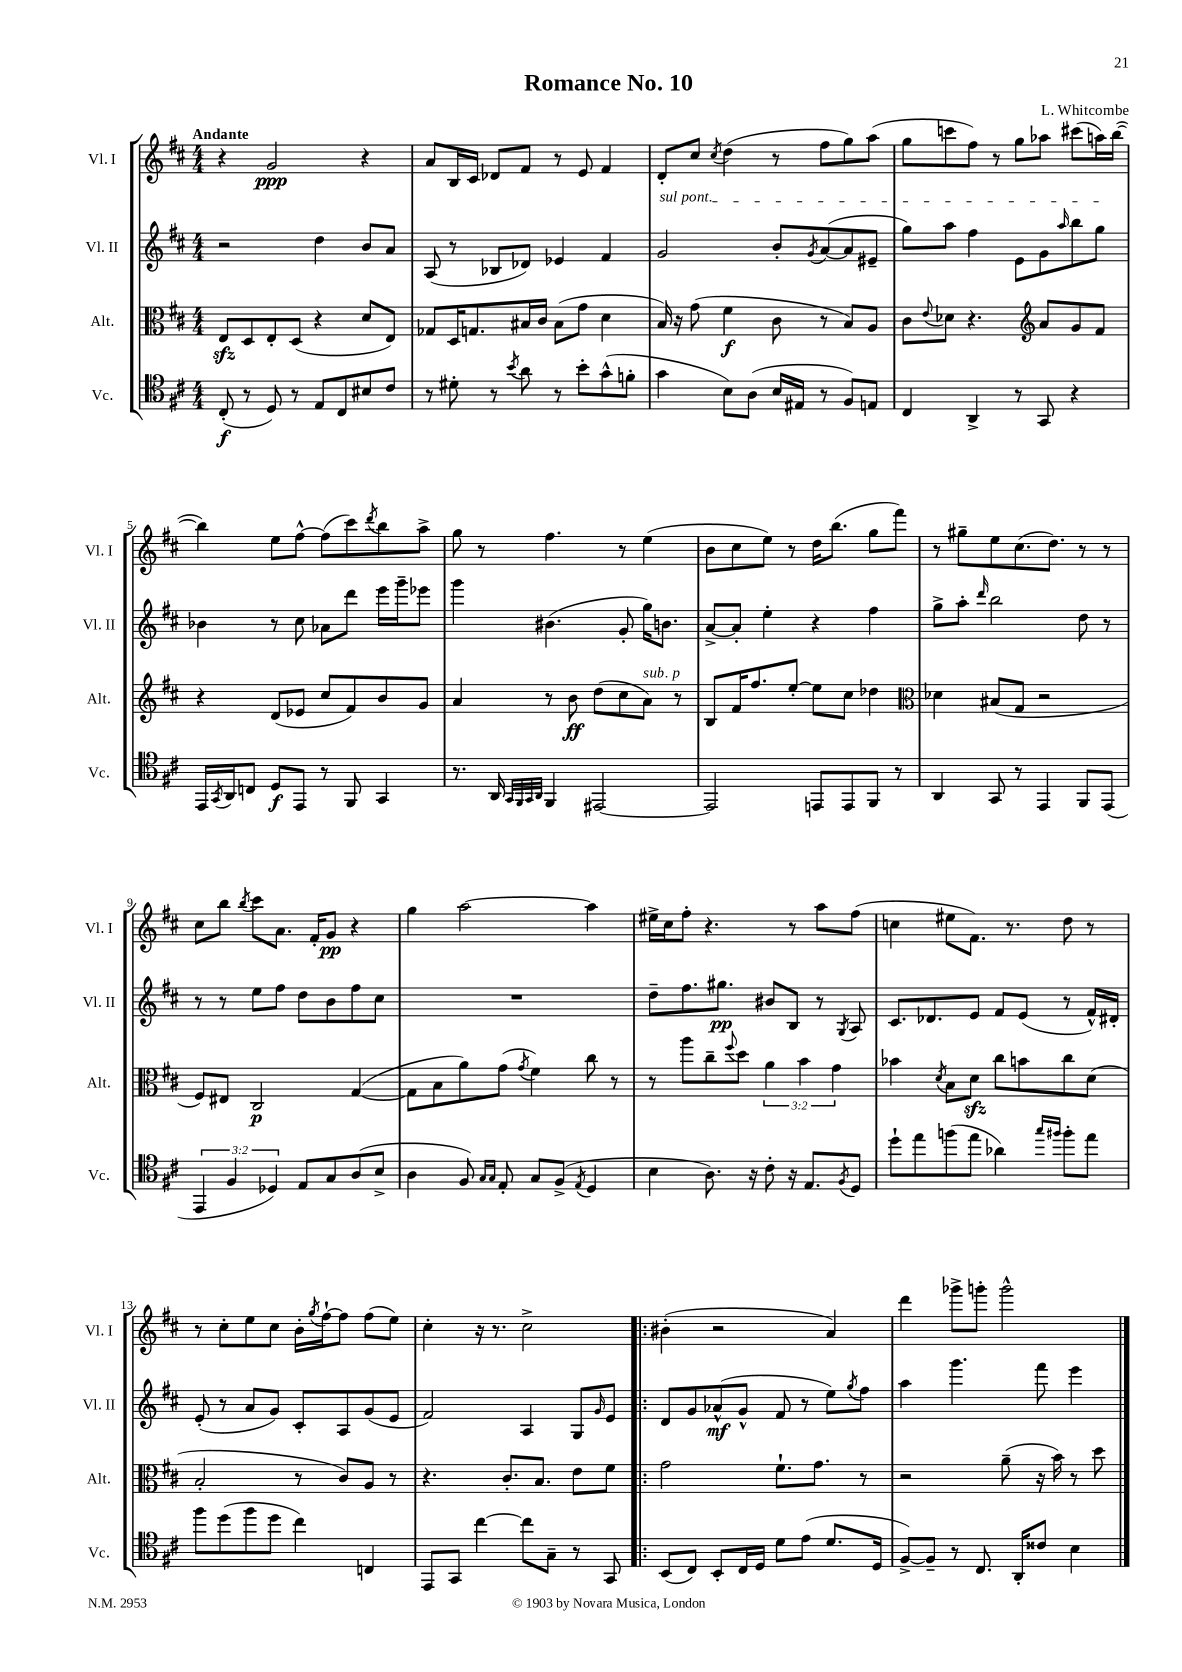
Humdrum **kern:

**kern	**kern	**kern	**kern
*staff4	*staff3	*staff2	*staff1
*clefC4	*clefC3	*clefG2	*clefG2
*k[f#c#]	*k[f#c#]	*k[f#c#]	*k[f#c#]
*M4/4	*M4/4	*M4/4	*M4/4
(8C#'	8E	2r	4r
8r	8D	.	.
8D)	8E'	.	2g
8r	(8D	.	.
8E	4r	4dd	.
8C#	.	.	.
8B#	8d	8b	4r
8c#	8E)	8a	.
=	=	=	=
8r	8G-	(8A	8a
8d#'	16D	8r	16B
.	8.G	.	16c#
8r	.	8B-	8d-
8qb	.	.	.
8a	16B#	8d-)	8f#
.	16c#	.	.
8r	(8B#	4e-	8r
8b'	8g	.	8e
(8g^^	4d	4f#	4f#
8f'	.	.	.
=	=	=	=
4g	16B)	2g	8d'
.	16r	.	.
.	(8g	.	8cc#
.	.	.	8qcc#
8B)	4f#	.	(4dd
(8A	.	.	.
16B	8c#	8b'	8r
16E#	.	.	.
.	.	8qg	.
8r	8r	([8a	8ff#
8F#)	8B)	8a]	8gg)
8E	8A	8e#~	(8aa
=	=	=	=
4C#	8c#	8gg)	8gg
.	8qqe	.	.
.	8d-	8aa	8ccc
4AA^	4.r	4ff#	8ff#)
.	.	.	8r
8r	.	8e	8gg
*	*clefG2	*	*
8GG	8a	8g	8aa-
.	.	16qqaa	.
4r	8g	8bb	(8ccc#
.	8f#	8gg	16aa)
.	.	.	([16bb
=	=	=	=
16EE	4r	4b-	4bb])
8qGG	.	.	.
16AA	.	.	.
8C	.	.	.
8D	(8d	8r	8ee
8EE	8e-	8cc#	[8ff#^^
8r	8cc#	8a-	(8ff#]
8FF#	8f#)	8ddd	8ccc#)
.	.	.	8qddd
4GG	8b	16eee	8bb
.	.	16ggg~	.
.	8g	8eee-	8aa^
=	=	=	=
8.r	4a	4ggg	8gg
.	.	.	8r
16AA	.	.	.
32qqGG	.	.	.
32qqFF#	.	.	.
32qqGG	.	.	.
32qqAA	.	.	.
4FF#	8r	(4.b#	4.ff#
.	8b	.	.
[2EE#	(8dd	.	.
.	8cc#	8g'	8r
.	8a)	16gg)	(4ee
.	.	8.b	.
.	8r	.	.
=	=	=	=
2EE#]	8B	[8a^	8b
.	16f#	8a']	8cc#
.	8.ff#	.	.
.	.	4ee'	8ee)
.	[8ee'	.	8r
8EE	8ee]	4r	16dd
.	.	.	(8.bb
8EE	8cc#	.	.
8FF#	4dd-	4ff#	8gg
8r	.	.	8fff#)
=	=	=	=
*	*clefC3	*	*
4AA	4d-	8gg^	8r
.	.	8aa'	8gg#~
.	.	16qqddd	.
8GG	(8B#	2bb	8ee
8r	8G	.	(8.cc#
4EE	2r	.	.
.	.	.	8.dd)
8FF#	.	8dd	8r
(8EE	.	8r	8r
=	=	=	=
6EE	8F#)	8r	8cc#
.	8E#	8r	8bb
6F#	.	.	.
.	.	.	8qbb
.	2C#	8ee	8ccc#
6D-)	.	.	.
.	.	8ff#	8.a
8E	.	8dd	.
.	.	.	16f#'
8G	.	8b	8g
(8A	([4G	8ff#	4r
8B^	.	8cc#	.
=	=	=	=
4A	8G]	1r	4gg
.	8B	.	.
8F#)	8a)	.	[2aa
16qqG	.	.	.
16qqG	.	.	.
8E'	(8g	.	.
.	8qg	.	.
8G	4f#)	.	.
(8F#^	.	.	.
8qE	.	.	.
4D	8cc#	.	4aa]
.	8r	.	.
=	=	=	=
4B	8r	8dd~	16ee#^
.	.	.	16cc#
.	8aa	8.ff#	8ff#'
8.A)	8cc#~	.	4.r
.	.	8.gg#	.
.	8qqff#	.	.
.	8dd	.	.
16r	.	.	.
8c#'	6a	8b#	.
16r	.	8B	8r
.	6b	.	.
8.E	.	.	.
.	.	8r	8aa
.	6g	.	.
8qF#	.	8qG	.
8D	.	8A	(8ff#
=	=	=	=
8dd`	4b-	8.c#	4cc
8ee	.	.	.
.	.	8.d-	.
.	8qd	.	.
(8ff	8B	.	8ee#
8ee	8d	8e	8.f#)
4a-)	8cc#	8f#	.
.	.	.	8.r
.	8b	(8e	.
16qqgg	.	.	.
16qqff#	.	.	.
8ff#'	8cc#	8r	8dd
8ee	(8d	16f#^^)	8r
.	.	16d#'	.
=	=	=	=
8ff#	2B'	(8e'	8r
(8dd	.	8r	8cc#'
8ff#	.	8a	8ee
8dd	.	8g)	8cc#
4cc#)	8r	8c#'	16b'
.	.	.	8qgg
.	.	.	[16ff#`
.	8c#)	8A	8ff#]
4C	8A	(8g	(8ff#
.	8r	8e	8ee)
=	=	=	=
8EE	4.r	2f#)	4cc#'
8GG	.	.	.
[4cc#	.	.	16r
.	.	.	8.r
.	8.c#'	.	.
8cc#]	.	4A	2cc#^
.	8.B	.	.
8G~	.	.	.
8r	8e	8G	.
.	.	16qqg	.
8GG	8f#	8e	.
=!|:	=!|:	=!|:	=!|:
(8BB	2g	8d	(4b#'
8C#)	.	8g	.
8BB'	.	(8a-^^	2r
16C#	.	8g^^	.
16D	.	.	.
8d	8.f#`	8f#	.
(8e	.	8r	.
.	8.g	.	.
8.d	.	8ee)	4a)
.	.	8qgg	.
.	8r	8ff#	.
16D	.	.	.
=	=	=	=
[8F#^)	2r	4aa	4ddd
8F#~]	.	.	.
8r	.	4.ggg	8ggg-^
8.C#	.	.	8ggg'
.	(8a~	.	2ggg^^
16AA'	.	.	.
8c##	16r	8fff#	.
.	16b)	.	.
4B	8r	4eee	.
.	8dd	.	.
==	==	==	==
*-	*-	*-	*-
